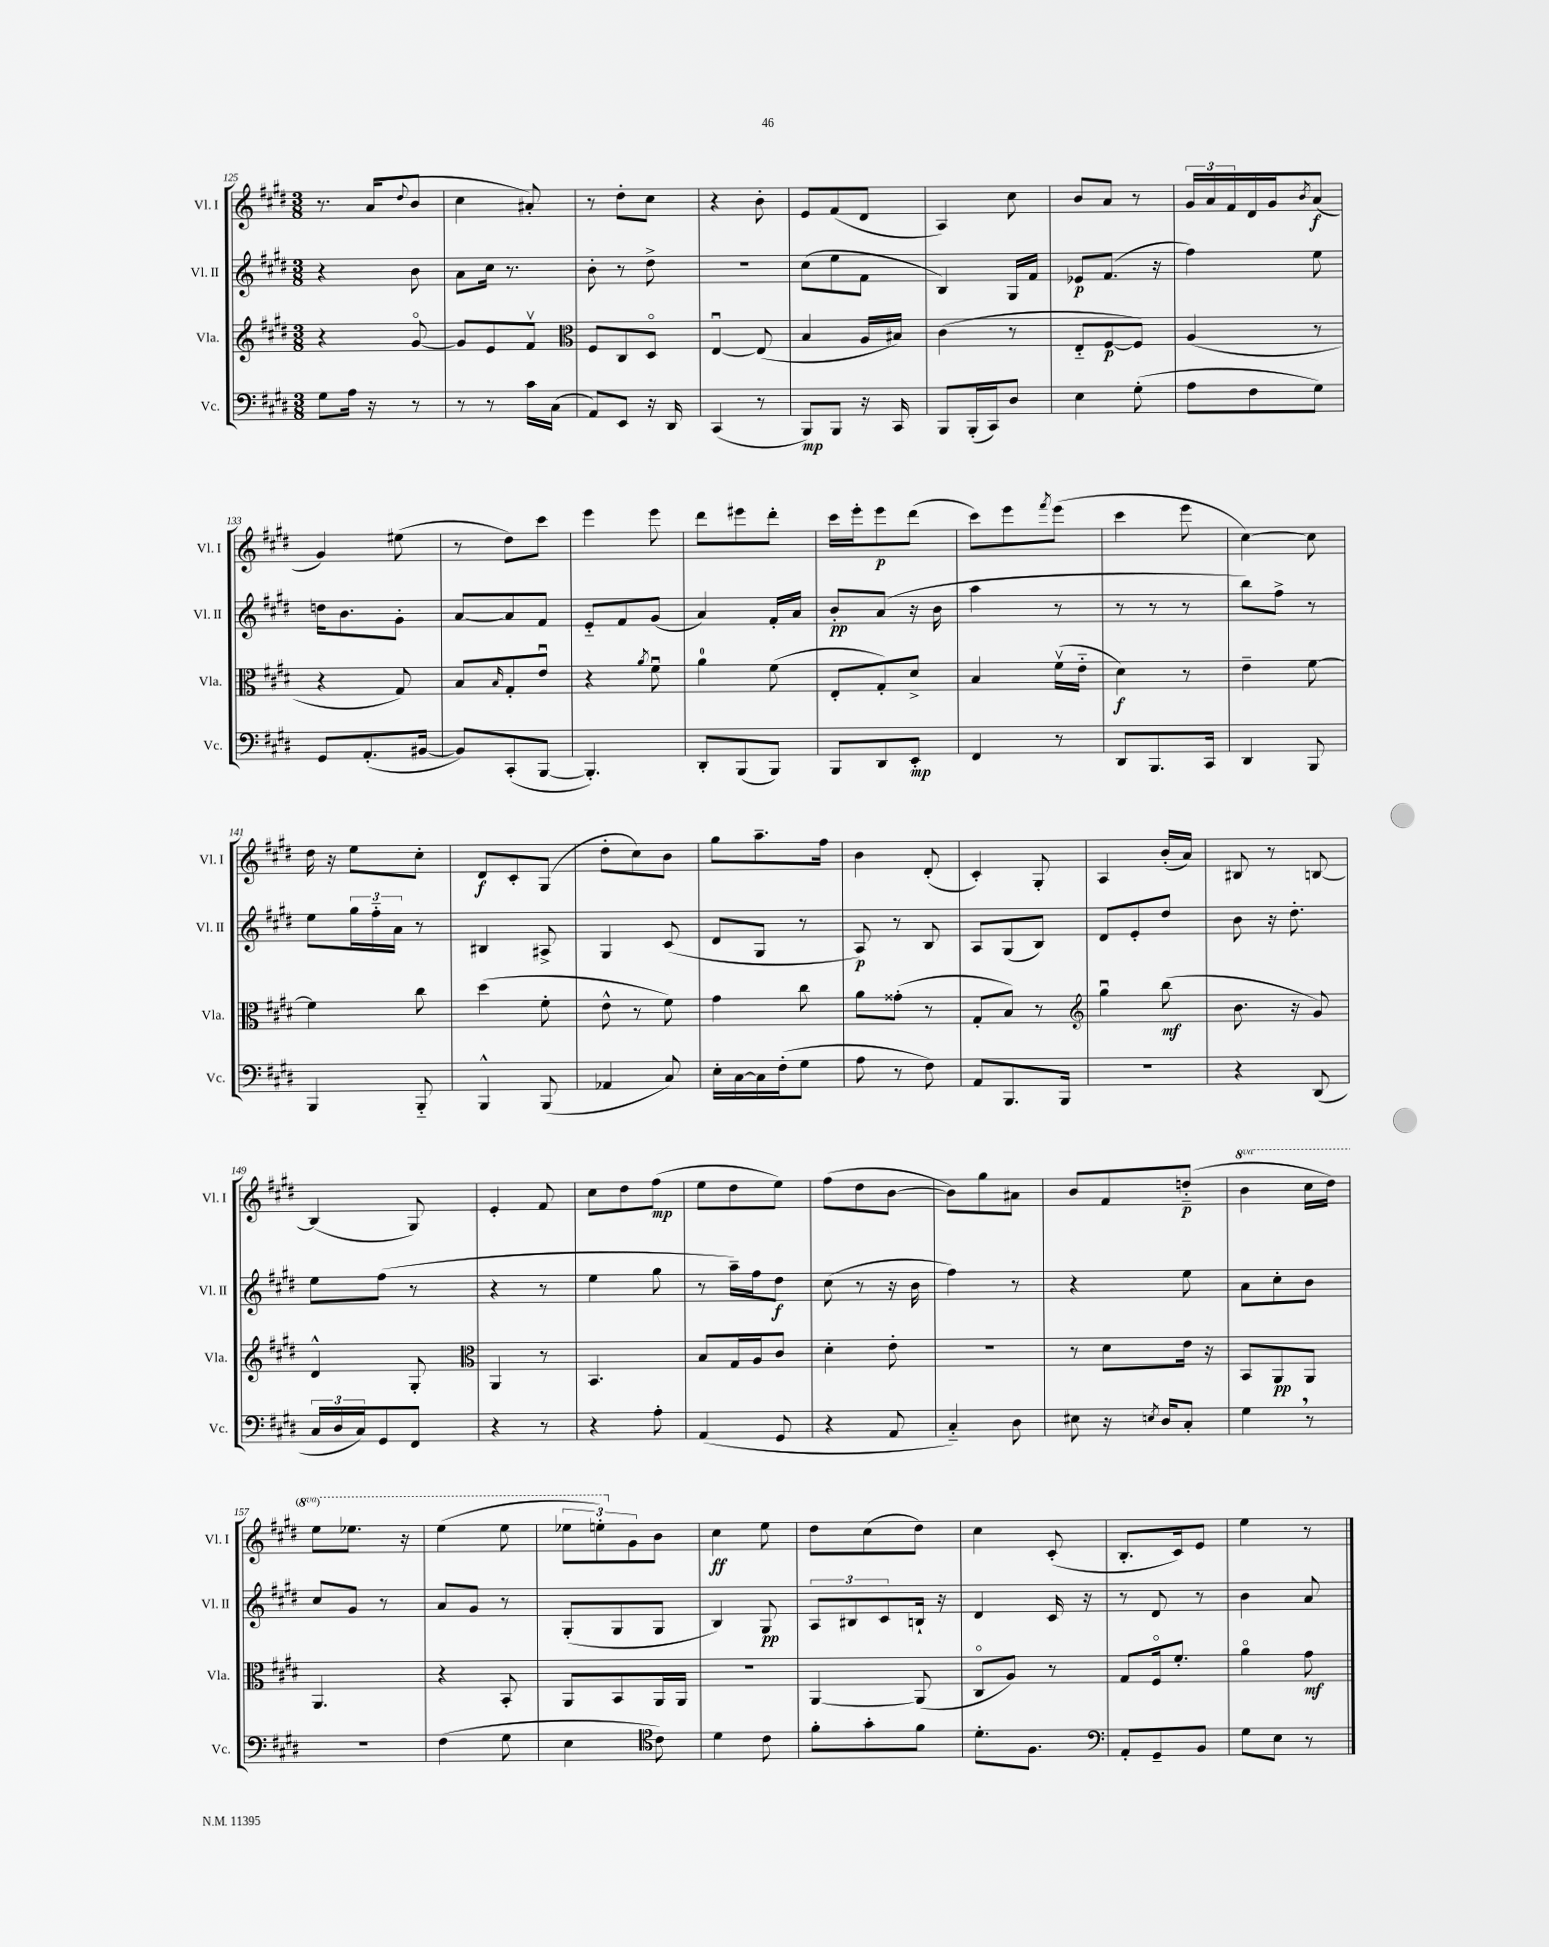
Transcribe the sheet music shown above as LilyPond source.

<<
\new StaffGroup <<
\new Staff = "s0" \with { instrumentName = "Vl. I" shortInstrumentName = "Vl. I" } {
    \clef treble \key e \major \numericTimeSignature \time 3/8 \set Staff.ottavationMarkups = #ottavation-simple-ordinals
    r8. a'16( \appoggiatura { dis''8 } b'8 |
    cis''4 ais'8-.) |
    r8 dis''8-. cis''8 |
    r4 b'8-. |
    e'8 fis'8( dis'8 |
    a4) cis''8 |
    b'8 a'8 r8 |
    \tuplet 3/2 { gis'16 a'16 fis'16 } dis'16 gis'16 \acciaccatura { b'8 } a'8\f( |
    gis'4) eis''8( |
    r8 dis''8) cis'''8 |
    e'''4 e'''8 |
    dis'''8 eis'''8 dis'''8-. |
    cis'''16 e'''16-. e'''8\p dis'''8( |
    cis'''8) e'''8 \acciaccatura { fis'''8 } e'''8( |
    cis'''4 e'''8 |
    cis''4~) cis''8 |
    dis''16 r16 e''8 cis''8-. |
    dis'8\f cis'8-. gis8( |
    dis''8-. cis''8) b'8 |
    gis''8 a''8.-- fis''16 |
    b'4 dis'8-.( |
    cis'4-.) gis8-. |
    a4 b'16-.( a'16) |
    bis8 r8 b8~ |
    b4( gis8) |
    e'4-. fis'8 |
    cis''8 dis''8 fis''8\mp( |
    e''8 dis''8 e''8) |
    fis''8( dis''8 b'8~ |
    b'8) gis''8 ais'8 |
    b'8 fis'8 d''8-_\p( |
    \ottava #1 b''4 cis'''16 dis'''16) |
    e'''8 ees'''8. r16 |
    e'''4( e'''8 |
    \tuplet 3/2 { ees'''8 e'''8-.) \ottava #0 gis'8 } b'8 |
    cis''4\ff e''8 |
    dis''8 cis''8( dis''8) |
    cis''4 cis'8-.( |
    b8.-. cis'16) e'8 |
    e''4 r8 \bar "|." |
}
\new Staff = "s1" \with { instrumentName = "Vl. II" shortInstrumentName = "Vl. II" } {
    \clef treble \key e \major \numericTimeSignature \time 3/8
    r4 b'8 |
    a'8 cis''16 r8. |
    b'8-. r8 dis''8-> |
    R4. |
    cis''8( e''8 fis'8 |
    b4) gis16 fis'16 |
    ees'8\p fis'8.( r16 |
    fis''4) e''8 |
    d''16 b'8. gis'8-. |
    a'8~ a'8 fis'8 |
    e'8-_ fis'8 gis'8( |
    a'4) fis'16-. a'16 |
    b'8-.\pp a'8( r16 b'16 |
    a''4 r8 |
    r8 r8 r8 |
    b''8) fis''8-> r8 |
    e''8 \tuplet 3/2 { gis''16 fis''16-_ a'16 } r8 |
    bis4 ais8-> |
    gis4 cis'8( |
    dis'8 gis8 r8 |
    a8\p) r8 b8 |
    a8 gis8( b8) |
    dis'8 e'8-. dis''8 |
    b'8 r16 dis''8.-. |
    e''8 fis''8( r8 |
    r4 r8 |
    e''4 gis''8 |
    r8 a''16--) fis''16 dis''8\f |
    cis''8( r8 r16 b'16 |
    fis''4) r8 |
    r4 e''8 |
    a'8 cis''8-. b'8 |
    cis''8 gis'8 r8 |
    a'8 gis'8 r8 |
    gis8-.( gis8 gis8 |
    b4) gis8\pp |
    \tuplet 3/2 { a8 bis8 cis'8 } b16-! r16 |
    dis'4 cis'16 r16 |
    r8 dis'8 r8 |
    b'4 a'8 \bar "|." |
}
\new Staff = "s2" \with { instrumentName = "Vla." shortInstrumentName = "Vla." } {
    \clef treble \key e \major \numericTimeSignature \time 3/8
    r4 gis'8~\flageolet |
    gis'8 e'8 fis'8\upbow |
    \clef alto fis8 cis8 dis8\flageolet |
    e4~\downbow e8( |
    b4 a16 bis16) |
    cis'4( r8 |
    e8-_ fis8~\p fis8) |
    a4( r8 |
    r4 gis8) |
    b8 \grace { b16 } gis8-. e'8\downbow |
    r4 \acciaccatura { a'8 } fis'8\downbow |
    a'4-0 fis'8( |
    e8-. gis8-.) dis'8-> |
    b4 fis'16\upbow( e'16-_ |
    dis'4\f) r8 |
    e'4-- fis'8~ |
    fis'4 cis''8 |
    dis''4( fis'8-. |
    e'8-^ r8 fis'8) |
    gis'4 cis''8 |
    a'8 gisis'8-.( r8 |
    gis8-. b8) r8 |
    \clef treble gis''4\downbow b''8\mf( |
    b'8. r16 gis'8) |
    dis'4-^ gis8-. |
    \clef alto a,4 r8 |
    b,4. |
    b8 gis16 a16 cis'8 |
    dis'4-. e'8-. |
    R4. |
    r8 dis'8 e'16 r16 |
    b,8 a,8\pp a,8 |
    a,4. |
    r4 b,8-. |
    a,8 b,8 a,16 a,16 |
    r4. |
    a,4~ a,8( |
    cis8\flageolet a8) r8 |
    gis8 fis16\flageolet fis'8.-. |
    a'4\flageolet gis'8\mf \bar "|." |
}
\new Staff = "s3" \with { instrumentName = "Vc." shortInstrumentName = "Vc." } {
    \clef bass \key e \major \numericTimeSignature \time 3/8
    gis8 a16 r16 r8 |
    r8 r8 cis'16 cis16( |
    a,8) e,8 r16 dis,16 |
    cis,4( r8 |
    b,,8\mp) b,,8 r16 cis,16 |
    b,,8 b,,16-.( cis,16) dis8 |
    e4 gis8-.( |
    a8 fis8 gis8) |
    gis,8 a,8.-.( bis,16~ |
    bis,8) cis,8-.( b,,8~ |
    b,,4.-.) |
    dis,8-. b,,8( b,,8) |
    b,,8 dis,8 e,8-.\mp |
    fis,4 r8 |
    dis,8 b,,8. cis,16 |
    dis,4 b,,8 |
    b,,4 b,,8-_ |
    b,,4-^ b,,8( |
    aes,4 cis8) |
    e16-. cis16~ cis16 fis16-.( gis8 |
    a8 r8 fis8) |
    a,8 b,,8. b,,16 |
    R4. |
    r4 dis,8( |
    \tuplet 3/2 { cis16 dis16 cis16) } gis,8 fis,8 |
    r4 r8 |
    r4 a8-. |
    a,4( gis,8 |
    r4 a,8 |
    cis4-_) dis8 |
    eis8 r16 \acciaccatura { e8 } dis16 cis8-. |
    gis4 \breathe r8 |
    R4. |
    fis4( gis8 |
    e4 \clef tenor cis'8) |
    dis'4 cis'8 |
    fis'8-. gis'8-. fis'8 |
    dis'8.-. fis8. |
    \clef bass a,8-. gis,8-- b,8 |
    gis8 e8 r8 \bar "|." |
}
>>
>>
\layout { \context { \Score currentBarNumber = #125 } }
